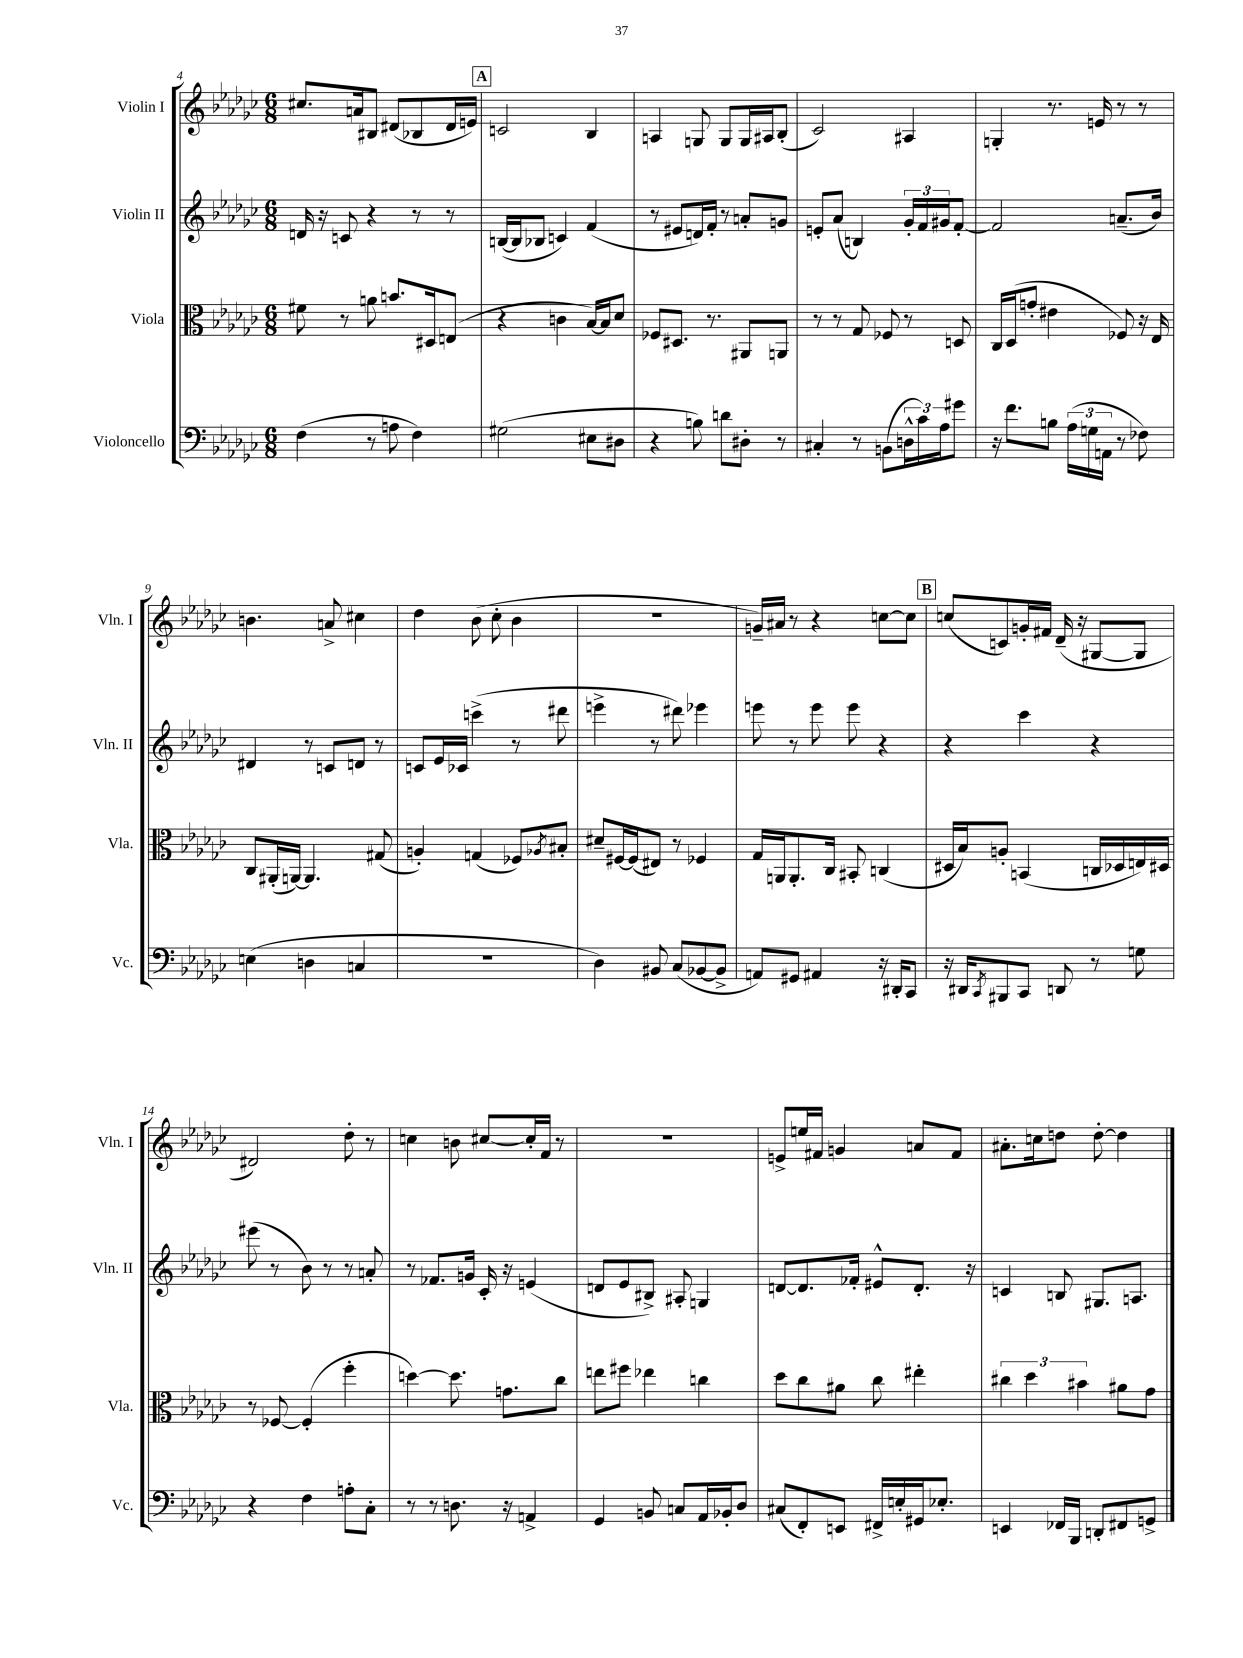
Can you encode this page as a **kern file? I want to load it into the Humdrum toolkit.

**kern	**kern	**kern	**kern
*staff4	*staff3	*staff2	*staff1
*clefF4	*clefC3	*clefG2	*clefG2
*k[b-e-a-d-g-c-]	*k[b-e-a-d-g-c-]	*k[b-e-a-d-g-c-]	*k[b-e-a-d-g-c-]
*M6/8	*M6/8	*M6/8	*M6/8
(4F	8f#	16d	8.cc#
.	.	16r	.
.	8r	8c	.
.	.	.	16a
8r	8a	4r	8B#
8A	8.b	.	(8d#
4F)	.	8r	8B-
.	16D#	.	.
.	(8E	8r	16d#
.	.	.	16e)
=	=	=	=
(2G#	4r	([16B	2c
.	.	16B]	.
.	.	8B-	.
.	4c	4c)	.
8E#	[16B-)	(4f	4B-
.	16B-]	.	.
8D#	8d-	.	.
=	=	=	=
4r	8F-	8r	4A
.	8.D#	8e#	.
8B)	.	16d)	8G
.	8.r	16f'	.
8d	.	8r	8G
8D#'	8AA#	8a'	16G
.	.	.	16A#
8r	8AA	8g	(8B-'
=	=	=	=
4C#'	8r	8e'	2c-)
.	8r	(8a-	.
8r	8G-	4B)	.
(8BB	8F-	.	.
24D^^	8r	24g-'	4A#
24c-)	.	24f	.
24A-	.	24g#	.
8g#	8D	[8f'	.
=	=	=	=
16r	16C-	2f]	4G'
8.f	(16D-	.	.
.	8g'	.	.
8B	4e#	.	8.r
(24A-	.	.	.
24G	.	.	.
.	.	.	16e
24AA	.	.	.
8r	8F-)	(8.a~	8r
8F-)	16r	.	8r
.	16E-	16b-)	.
=	=	=	=
(4E	8C-	4d#	4.b
.	(16AA#'	.	.
.	[16AA)	.	.
4D	4.AA]	8r	.
.	.	8c	8a^
4C	.	8d	4cc#
.	(8G#	8r	.
=	=	=	=
2.r	4A')	8c	4dd-
.	.	16e-	.
.	.	16c-	.
.	(4G	(4ccc^	(8b-
.	.	.	8cc-'
.	8F-)	8r	4b-
.	8qA-	.	.
.	8B#'	8ddd#	.
=	=	=	=
4D-)	8d#~	4eee^	2.r
.	[16F#	.	.
.	(16F#]	.	.
8BB#	8E#)	8r	.
(8C-	8r	8ddd#)	.
[8BB-	4F-	4eee-	.
8BB-^]	.	.	.
=	=	=	=
8AA)	16G-	8eee	16g~)
.	16AA	.	16a#
8GG#	8.AA'	8r	8r
4AA#	.	8eee	4r
.	16C-	.	.
.	8BB#'	8eee	.
16r	(4C	4r	[8cc
16DD#'	.	.	.
8CC-	.	.	8cc]
=	=	=	=
16r	16D#	4r	(8cc
16DD#	16B-)	.	.
8qCC-	.	.	.
8BBB#	8A'	.	8c)
8CC-	(4BB	4ccc-	16g'
.	.	.	16f#
8DD	.	.	(16d-~
.	.	.	16r
8r	16C	4r	[8G#
.	16D-	.	.
8G	16E)	.	8G#]
.	16D#	.	.
=	=	=	=
4r	8r	(8eee#	2d#)
.	[8F-	8r	.
4F	(4F-']	8b-)	.
.	.	8r	.
8A'	4ff'	8r	8dd-'
8C-'	.	8a'	8r
=	=	=	=
8r	[4dd)	8r	4cc
8r	.	8.f-	.
8.D	8.dd]	.	8b
.	.	16g	.
.	.	16c-'	[8cc#
16r	8.g	16r	.
4AA^	.	(4e	16cc#']
.	.	.	16f
.	8cc-	.	8r
=	=	=	=
4GG-	8ee	8d	2.r
.	8ff#	8e-	.
8BB	4ee-	8B#^)	.
8C	.	8A#'	.
16AA-	4cc	4G	.
16BB-'	.	.	.
8D-	.	.	.
=	=	=	=
(8C#	8dd-	[8d	8e^
8FF')	8cc-	8.d]	16ee
.	.	.	16f#
8EE	8a#	.	4g
.	.	16f-'	.
16FF#^	8cc-	8e#^^	.
16E'	.	.	.
16GG#	4ee#'	8.d'	8a
8.E-'	.	.	.
.	.	.	8f#
.	.	16r	.
=	=	=	=
4EE	6cc#	4c	8.a#'
.	6dd-	.	.
.	.	.	16cc
16FF-	.	8B	8dd
16BBB-	.	.	.
.	6b#	.	.
8DD'	.	8.G#	[8dd'
8FF#	8a#	.	4dd]
.	.	8.A	.
8GG^	8g-	.	.
==	==	==	==
*-	*-	*-	*-
